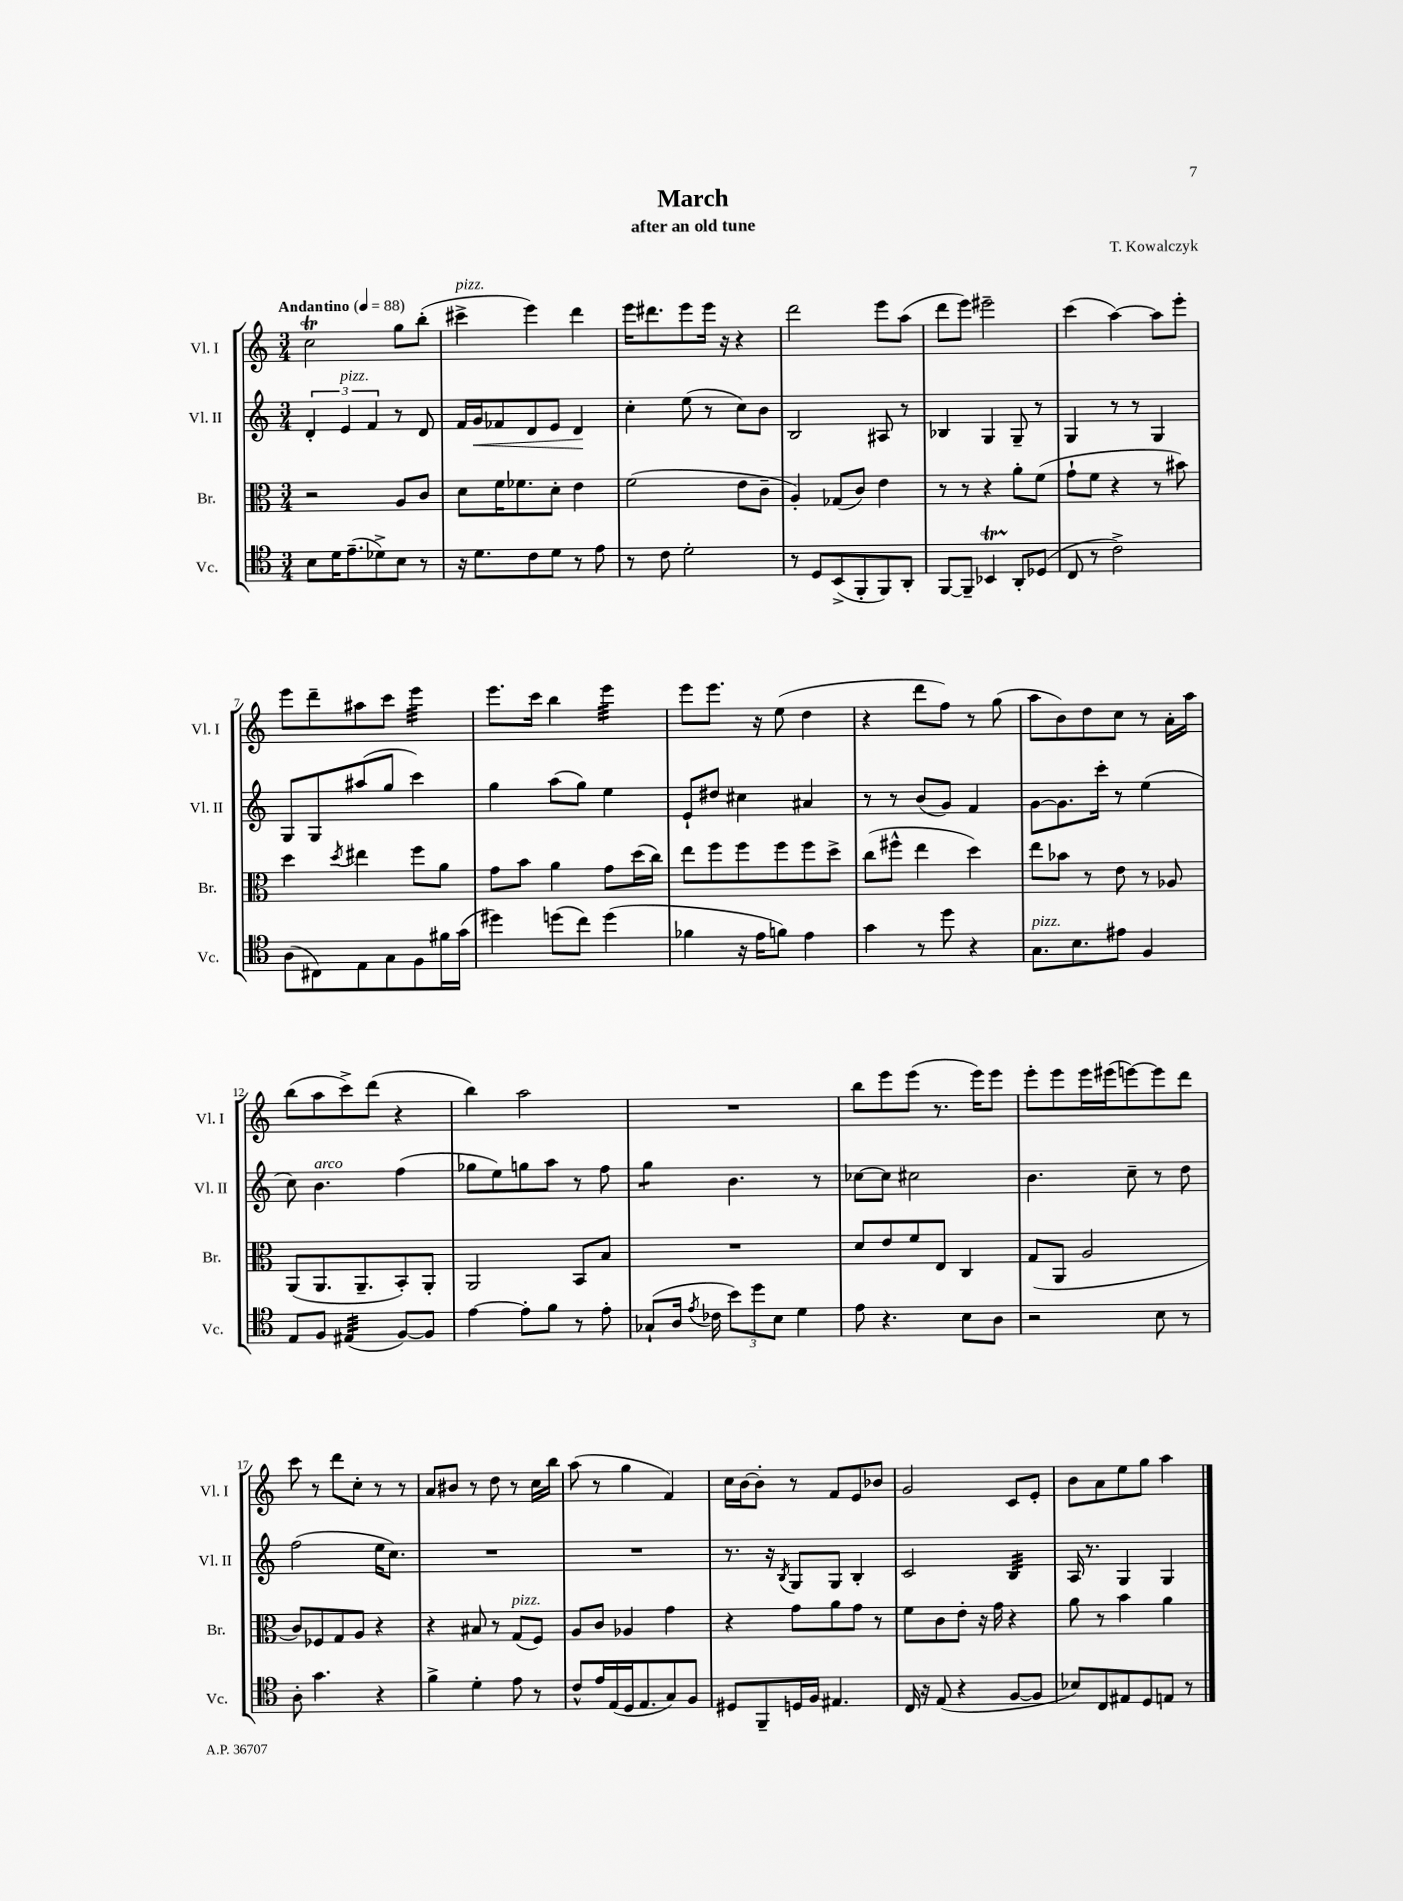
\header { title = "March" composer = "T. Kowalczyk" subtitle = "after an old tune" }
<<
\new StaffGroup <<
\new Staff = "s0" \with { instrumentName = "Vl. I" shortInstrumentName = "Vl. I" } {
    \clef treble \key c \major \numericTimeSignature \time 3/4 \tempo "Andantino" 4 = 88
    \autoBeamOff c''2\trill g''8[ b''8]-.( |
    cis'''4->^\markup { \italic "pizz." } e'''4) d'''4 |
    e'''16[ dis'''8. e'''8 e'''16] r16 r4 |
    d'''2 e'''8[ a''8]( |
    d'''8[ e'''8]) eis'''2-- |
    c'''4( a''4~) a''8[ e'''8]-. |
    e'''8[ d'''8-- ais''8 c'''8] e'''4:32 |
    e'''8.[ c'''16] b''4 e'''4:32 |
    e'''8[ e'''8.] r16 e''8( d''4 |
    r4 d'''8[ f''8]) r8 g''8( |
    a''8[ b'8) d''8 c''8] r8 a'16[-. a''16] |
    b''8[( a''8 c'''8->) d'''8]( r4 |
    b''4) a''2 |
    R2. |
    b''8[ e'''8 e'''8]( r8. e'''16[) e'''8] |
    e'''8[-. e'''8 e'''16 eis'''16( e'''8~) e'''8 d'''8] |
    c'''8 r8 d'''8[ c''8]-. r8 r8 |
    a'8[ bis'8] r8 d''8 r8 c''16[ b''16] |
    a''8( r8 g''4 f'4) |
    c''16[ b'16~ b'8]-. r8 f'8[ e'8 bes'8] |
    g'2 c'8[ e'8]-. |
    b'8[ a'8 e''8 g''8] a''4 \bar "|." |
}
\new Staff = "s1" \with { instrumentName = "Vl. II" shortInstrumentName = "Vl. II" } {
    \clef treble \key c \major \numericTimeSignature \time 3/4
    \autoBeamOff \tuplet 3/2 { d'4-. e'4^\markup { \italic "pizz." } f'4 } r8 d'8 |
    f'16[ g'16\< fes'8 d'8 e'8] d'4\! |
    c''4-. e''8( r8 c''8[) b'8] |
    b2 ais8 r8 |
    bes4 g4 g8-- r8 |
    g4 r8 r8 g4 |
    g8[ g8 ais''8( g''8] c'''4) |
    g''4 a''8[( g''8]) e''4 |
    e'8[-! dis''8] cis''4 ais'4 |
    r8 r8 b'8[( g'8]) f'4 |
    g'8[~ g'8. c'''16]-. r8 e''4( |
    c''8) b'4.^\markup { \italic "arco" } f''4( |
    ges''8[ e''8) g''8 a''8] r8 f''8 |
    g''4:8 b'4. r8 |
    ces''8[~ ces''8] cis''2 |
    b'4. c''8-- r8 d''8 |
    f''2( e''16[ c''8.]) |
    R2. |
    R2. |
    r8. r16 \acciaccatura { b8 } g8[ g8] b4-. |
    c'2 b4:32 |
    a16 r8. g4 g4 \bar "|." |
}
\new Staff = "s2" \with { instrumentName = "Br." shortInstrumentName = "Br." } {
    \clef alto \key c \major \numericTimeSignature \time 3/4
    \autoBeamOff r2 a8[ c'8] |
    d'8[ f'16 fes'8. d'8]-. e'4 |
    f'2( e'8[ c'8]-- |
    a4-.) ges8[( c'8]) e'4 |
    r8 r8 r4 a'8[-. f'8]( |
    g'8[-! f'8] r4 r8 bis'8) |
    d''4 \acciaccatura { d''8 } eis''4 f''8[ a'8] |
    g'8[ b'8] a'4 g'8[ d''16( c''16]) |
    e''8[ f''8 f''8 f''8 f''8 d''8]-> |
    c''8[( fis''8]-^ e''4 d''4) |
    e''8[ bes'8] r8 e'8 r8 aes8 |
    a,8[( a,8. a,8.-- b,8-.) a,8]-. |
    a,2 b,8[ b8] |
    R2. |
    d'8[ e'8 f'8 e8] c4 |
    g8[( a,8] a2 |
    c'8[) fes8 g8 a8] r4 |
    r4 bis8 r8 g8[^\markup { \italic "pizz." }( f8]) |
    a8[ c'8] aes4 g'4 |
    r4 g'8[ a'8 g'8] r8 |
    f'8[ c'8 e'8]-. r16 g'16 r4 |
    a'8 r8 b'4 a'4 \bar "|." |
}
\new Staff = "s3" \with { instrumentName = "Vc." shortInstrumentName = "Vc." } {
    \clef tenor \key c \major \numericTimeSignature \time 3/4
    \autoBeamOff b8[ d'16 e'8.--( des'8->) b8] r8 |
    r16 d'8.[ c'8 d'8] r8 e'8 |
    r8 c'8 d'2-. |
    r8 d8[ b,8->( f,8-. f,8) a,8]-. |
    f,8[~ f,8]-- bes,4\startTrillSpan a,8[-.\stopTrillSpan des8]( |
    c8 r8 c'2->) |
    a8[( cis8) e8 g8 f8 fis'16 g'16]( |
    dis''4) d''8[( c''8]) d''4( |
    fes'4 r16 e'16[ f'8]) e'4 |
    g'4 r8 d''8 r4 |
    g8.[^\markup { \italic "pizz." } b8. eis'8] f4 |
    e8[ f8] eis4:32( f8[~) f8] |
    e'4~ e'8[-. f'8] r8 e'8-. |
    ges8[-!( a16] \acciaccatura { e'8 } ces'16 \tuplet 3/2 { b'8[) d''8 b8] } d'4 |
    e'8 r4. b8[ a8] |
    r2 b8 r8 |
    a8-. g'4. r4 |
    f'4-> d'4-. e'8 r8 |
    c'8[-^ e'16 e16( d16 e8. g8) f8] |
    dis8[ f,8-- d16 f16] eis4. |
    c16 r16 e8( r4 f8[~ f8] |
    bes8[) c8 eis8 d8 e8] r8 \bar "|." |
}
>>
>>
